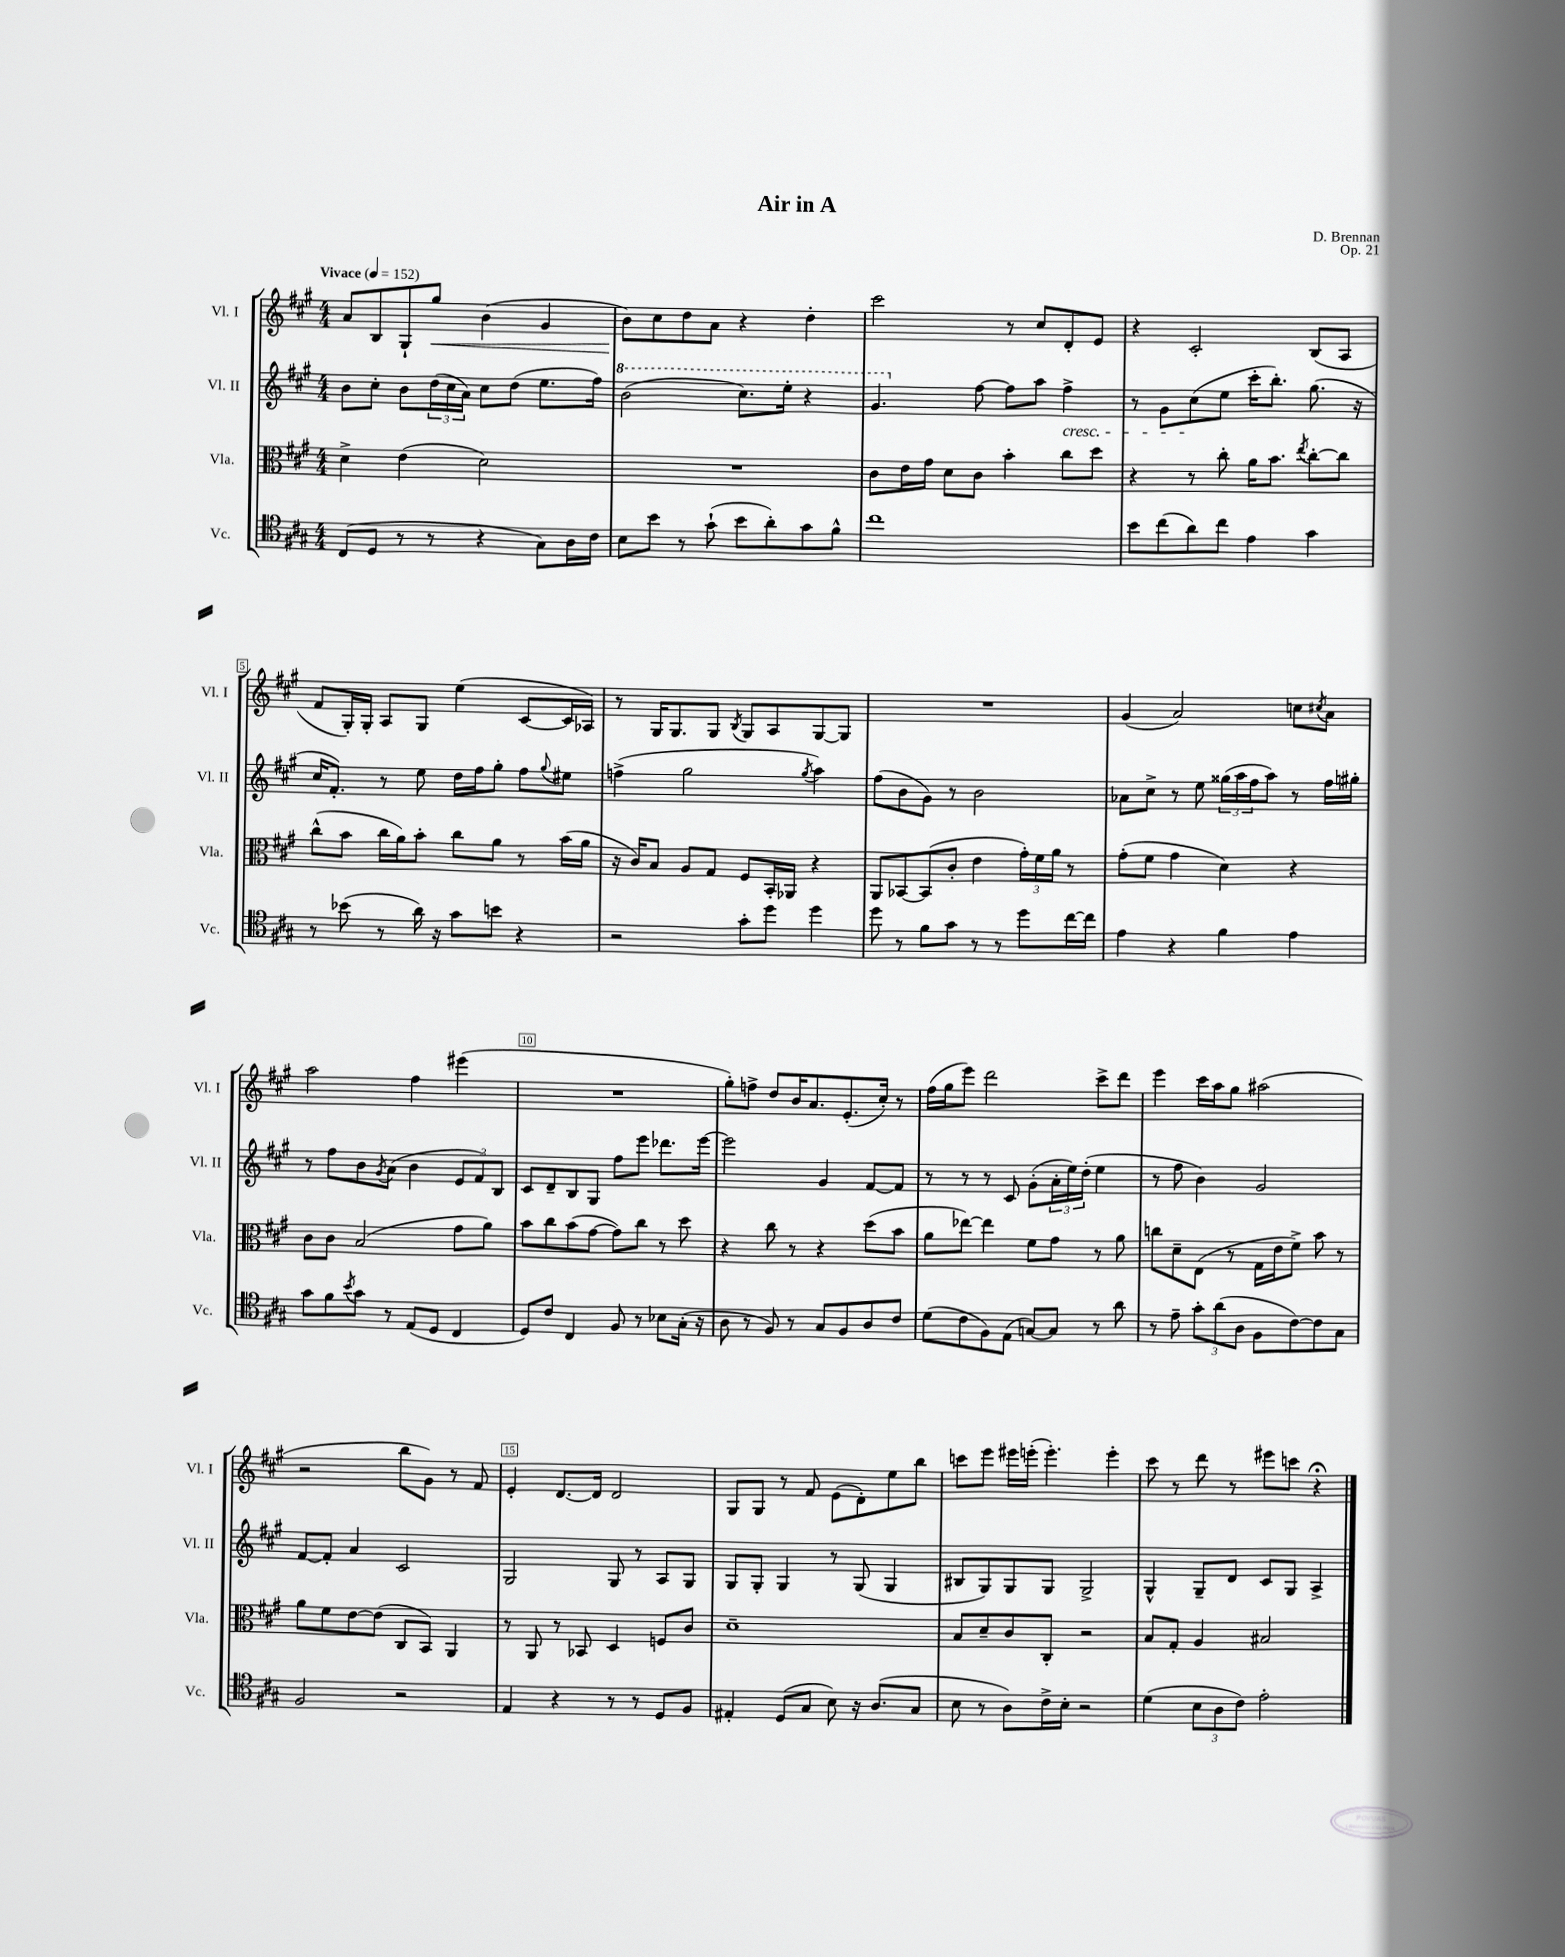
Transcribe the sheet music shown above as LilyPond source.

\header { title = "Air in A" composer = "D. Brennan" opus = "Op. 21" }
<<
\new StaffGroup <<
\new Staff = "s0" \with { instrumentName = "Vl. I" shortInstrumentName = "Vl. I" } {
    \clef treble \key a \major \numericTimeSignature \time 4/4 \tempo "Vivace" 4 = 152
    a'8 b8 gis8-! gis''8\< b'4( gis'4 |
    b'8\!) cis''8 d''8 a'8 r4 d''4-. |
    cis'''2 r8 cis''8 d'8-. e'8 |
    r4 cis'2-. b8( a8 |
    fis'8 gis16-.) gis16-. a8 gis8 e''4( cis'8~ cis'16 aes16) |
    r8 gis16 gis8. gis8 \acciaccatura { b8 } gis8 a8 gis8~ gis8 |
    R1 |
    gis'4( a'2) c''8 \acciaccatura { cis''8 } a'8 |
    a''2 fis''4 eis'''4( |
    R1 |
    gis''8-.) f''8-> d''8 b'16 a'8. e'8.-.( cis''16-.) r8 |
    fis''16( gis''16 e'''8) d'''2 cis'''8-> d'''8 |
    e'''4 cis'''16 a''16 gis''8 ais''2( |
    r2 b''8 gis'8) r8 fis'8 |
    e'4-. d'8.~ d'16 d'2 |
    gis8 gis8 r8 fis'8 e'8( d'8-.) e''8 b''8 |
    c'''8 e'''8 eis'''16 e'''16-.( e'''4.-.) e'''4-. |
    cis'''8 r8 d'''8 r8 eis'''8 c'''8 r4\fermata \bar "|." |
}
\new Staff = "s1" \with { instrumentName = "Vl. II" shortInstrumentName = "Vl. II" } {
    \clef treble \key a \major \numericTimeSignature \time 4/4
    b'8 cis''8-. b'8 \tuplet 3/2 { d''16( cis''16 a'16) } cis''8 d''8( e''8. fis''16) |
    \ottava #1 b''2( cis'''8.) e'''16-. r4 |
    gis''4. \ottava #0 fis''8~ fis''8 a''8 fis''4->\cresc |
    r8 gis'8 cis''8\!( e''8 cis'''16-. b''8.-.) gis''8.( r16 |
    cis''16 fis'8.-.) r8 e''8 d''16 fis''16 gis''8-. fis''8 \appoggiatura { gis''8 } eis''8 |
    f''4->( gis''2 \acciaccatura { gis''8 } a''4) |
    fis''8( b'8 gis'8) r8 b'2 |
    aes'8 cis''8-> r8 e''8 \tuplet 3/2 { gisis''16( a''16 fis''16 } a''8) r8 fis''16 gis''16-. |
    r8 fis''8 b'8 \acciaccatura { gis'8 } a'8( b'4 \tuplet 3/2 { e'8 fis'8) b8 } |
    cis'8 d'8-- b8 gis8 fis''8 e'''8 des'''8. e'''16~ |
    e'''2 gis'4 fis'8~ fis'8 |
    r8 r8 r8 cis'8 gis'8-.( \tuplet 3/2 { a'16-. e''16) d''16-.( } e''4 |
    r8 fis''8 b'4) gis'2 |
    fis'8~ fis'8-. a'4 cis'2 |
    gis2 gis8 r8 a8 gis8 |
    gis8 gis8-. gis4 r8 gis8( gis4 |
    bis8 gis8) gis8 gis8 gis2-> |
    gis4-^ gis8-- d'8 cis'8 gis8 a4-> \bar "|." |
}
\new Staff = "s2" \with { instrumentName = "Vla." shortInstrumentName = "Vla." } {
    \clef alto \key a \major \numericTimeSignature \time 4/4
    d'4-> e'4( d'2) |
    R1 |
    cis'8 e'16 gis'16 d'8 cis'8 b'4-. cis''8 d''8 |
    r4 r8 cis''8-. a'16 b'8. \acciaccatura { e''8 } cis''8~-. cis''8 |
    cis''8-^( b'8 cis''16 a'16) b'8-. cis''8 a'8 r8 b'16( a'16 |
    r16 cis'16) b8 a8 gis8 fis8 b,16-. aes,16 r4 |
    a,8 bes,8~ bes,8( cis'8-. e'4 \tuplet 3/2 { gis'16-.) fis'16 a'16 } r8 |
    gis'8-.( fis'8 gis'4 d'4) r4 |
    cis'8 cis'8 b2( gis'8 a'8) |
    b'8 cis''8 b'8( gis'8~ gis'8) cis''8 r8 d''8 |
    r4 cis''8 r8 r4 d''8( b'8 |
    a'8 ees''8~) ees''4 fis'8 gis'8 r8 a'8 |
    c''8 d'8-- e8( r8 gis16 e'16 fis'8->) b'8 r8 |
    a'8 fis'8 e'8~ e'8( cis8 b,8) a,4 |
    r8 a,8 r8 bes,8 d4 f8 cis'8 |
    d'1-- |
    b8 d'8-- cis'8 cis8-. r2 |
    b8 gis8-. a4 bis2 \bar "|." |
}
\new Staff = "s3" \with { instrumentName = "Vc." shortInstrumentName = "Vc." } {
    \clef tenor \key a \major \numericTimeSignature \time 4/4
    cis8( d8 r8 r8 r4 gis8) a16 cis'16 |
    b8 b'8 r8 gis'8-!( b'8 a'8-.) gis'8 fis'8-^ |
    cis''1 |
    b'8 cis''8( a'8) cis''8 e'4 gis'4 |
    r8 bes'8( r8 a'16) r16 gis'8 b'8 r4 |
    r2 gis'8-. d''8 d''4 |
    d''8 r8 fis'8 gis'8 r8 r8 d''8 cis''16~ cis''16 |
    e'4 r4 fis'4 e'4 |
    gis'8 fis'8 \acciaccatura { b'8 } gis'8 r8 e8( d8 cis4 |
    d8) cis'8 cis4 fis8 r8 bes8 gis16-.( r16 |
    a8 r8 fis8) r8 gis8 fis8 a8 cis'8 |
    d'8( cis'8 fis8) e8( g8~) g8 r8 a'8 |
    r8 e'8-- \tuplet 3/2 { gis'8-. a'8( a8 } fis8 cis'8~) cis'8 gis8 |
    fis2 r2 |
    e4 r4 r8 r8 d8 fis8 |
    eis4-. d8( gis8 b8) r16 a8.( gis8 |
    b8 r8 a8) cis'16-> b16-. r2 |
    d'4( \tuplet 3/2 { b8 a8 cis'8) } e'2-. \bar "|." |
}
>>
>>
\layout { \context { \Score \override BarNumber.break-visibility = ##(#f #t #t) barNumberVisibility = #(every-nth-bar-number-visible 5) \override BarNumber.stencil = #(make-stencil-boxer 0.1 0.3 ly:text-interface::print) } }
